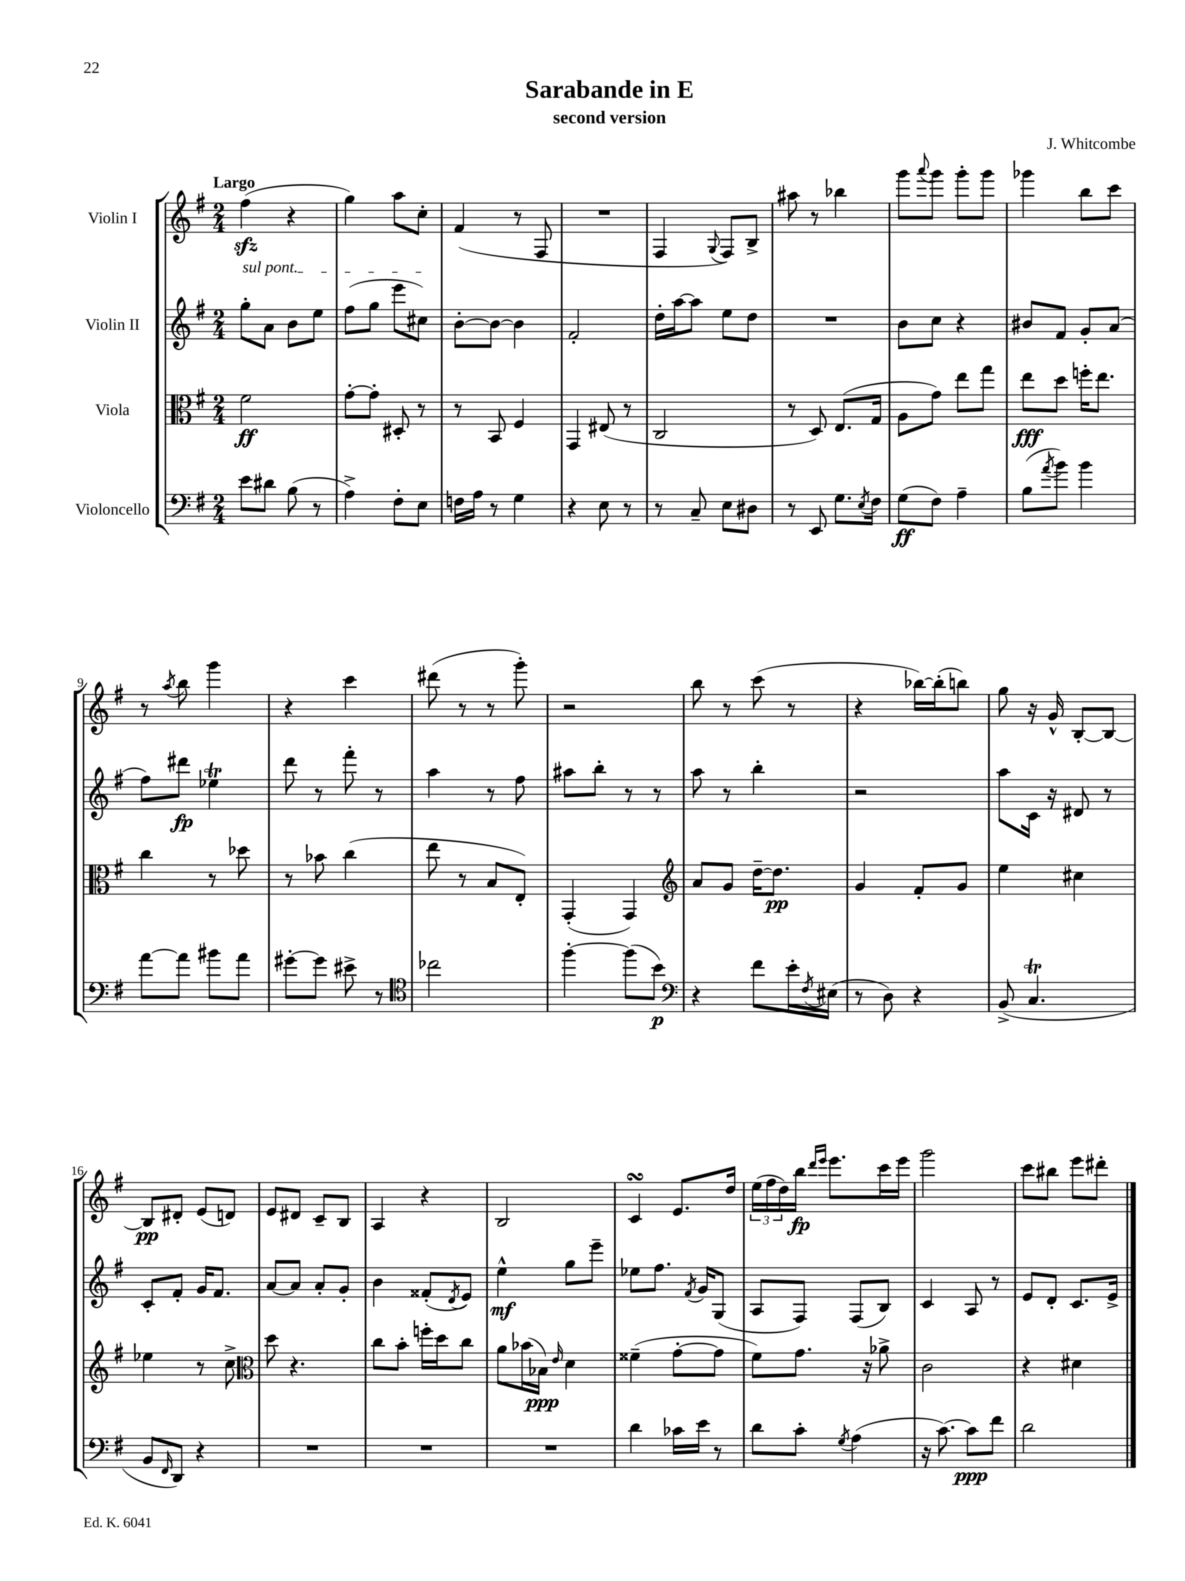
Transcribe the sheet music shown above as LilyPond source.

\header { title = "Sarabande in E" composer = "J. Whitcombe" subtitle = "second version" }
<<
\new StaffGroup <<
\new Staff = "s0" \with { instrumentName = "Violin I" } {
    \clef treble \key g \major \numericTimeSignature \time 2/4 \tempo "Largo"
    fis''4\sfz( r4 |
    g''4) a''8 c''8-. |
    fis'4( r8 fis8 |
    R2 |
    fis4 \appoggiatura { g8 } fis8) b8-> |
    ais''8 r8 bes''4 |
    g'''8 \appoggiatura { a'''8 } g'''8 g'''8-. g'''8 |
    ges'''4 b''8 c'''8 |
    r8 \acciaccatura { a''8 } b''8 g'''4 |
    r4 c'''4 |
    dis'''8( r8 r8 g'''8-.) |
    r2 |
    b''8 r8 c'''8( r8 |
    r4 bes''16~) bes''16-.( b''8) |
    g''8 r16 g'16-^ b8~-. b8~ |
    b8\pp dis'8-. e'8( d'8) |
    e'8 dis'8 c'8-- b8 |
    a4 r4 |
    b2 |
    c'4\turn e'8. d''16 |
    \tuplet 3/2 { e''16( fis''16 d''16) } b''16\fp \grace { d'''16 e'''16 } e'''8. c'''16 e'''16 |
    g'''2 |
    c'''8 bis''8 e'''8 dis'''8-. \bar "|." |
}
\new Staff = "s1" \with { instrumentName = "Violin II" } {
    \clef treble \key g \major \numericTimeSignature \time 2/4
    \once \override TextSpanner.bound-details.left.text = \markup { \italic "sul pont." } g''8-.\startTextSpan a'8 b'8 e''8 |
    fis''8( g''8 e'''8 cis''8\stopTextSpan) |
    b'8~-. b'8~ b'4 |
    fis'2-. |
    d''16-. a''16~ a''8 e''8 d''8 |
    R2 |
    b'8 c''8 r4 |
    bis'8 fis'8 g'8-. a'8( |
    fis''8) dis'''8\fp ees''4\trill |
    d'''8 r8 fis'''8-. r8 |
    a''4 r8 fis''8 |
    ais''8 b''8-. r8 r8 |
    a''8 r8 b''4-. |
    r2 |
    a''8 c'16 r16 dis'8 r8 |
    c'8-. fis'8-. g'16 fis'8. |
    a'8~ a'8 a'8-. g'8-. |
    b'4 fisis'8-.( \acciaccatura { d'8 } e'8) |
    e''4-^\mf g''8 e'''8-- |
    ees''8 fis''8. \acciaccatura { fis'8 } g'16 g8( |
    a8 fis8) fis8( b8) |
    c'4 a8 r8 |
    e'8 d'8-. c'8. e'16-> \bar "|." |
}
\new Staff = "s2" \with { instrumentName = "Viola" } {
    \clef alto \key g \major \numericTimeSignature \time 2/4
    fis'2\ff |
    g'8~-. g'8-. dis8-. r8 |
    r8 b,8 fis4 |
    g,4 eis8( r8 |
    c2 |
    r8 d8) e8.( g16 |
    a8 g'8) e''8 g''8 |
    e''8\fff d''8 f''16-. e''8. |
    c''4 r8 des''8 |
    r8 bes'8 c''4( |
    e''8 r8 b8 e8-.) |
    g,4-.( g,4) |
    \clef treble a'8 g'8 d''16~-- d''8.\pp |
    g'4 fis'8-. g'8 |
    e''4 cis''4 |
    ees''4 r8 c''8-> |
    \clef alto d''8 r4. |
    c''8 b'8-. f''16-. d''16 c''8 |
    a'8 bes'16( bes16\ppp) \grace { e'16 } d'4 |
    fisis'4--( g'8~-. g'8 |
    fis'8) g'8. r16 aes'8-> |
    c'2 |
    r4 dis'4 \bar "|." |
}
\new Staff = "s3" \with { instrumentName = "Violoncello" } {
    \clef bass \key g \major \numericTimeSignature \time 2/4
    e'8 dis'8 b8( r8 |
    a4->) fis8-. e8 |
    f16 a16 r8 g4 |
    r4 e8 r8 |
    r8 c8-- e8 dis8 |
    r8 e,8 g8. \acciaccatura { e8 } fis16 |
    g8\ff( fis8) a4-- |
    b8( \acciaccatura { a'8 } b'8) b'4 |
    a'8~ a'8 bis'8 a'8 |
    gis'8~-. gis'8 eis'8-> r8 |
    \clef tenor ces''2 |
    fis''4~-. fis''8( b'8\p) |
    \clef bass r4 fis'8 e'16-. \acciaccatura { fis8 } eis16( |
    r8 d8) r4 |
    b,8->( c4.\trill |
    b,8 \grace { fis,16 } d,8) r4 |
    R2 |
    R2 |
    R2 |
    d'4 ces'16 e'16 r8 |
    d'8 c'8-. \acciaccatura { g8 } a4( |
    r16 c'8.~) c'8\ppp fis'8 |
    d'2 \bar "|." |
}
>>
>>
